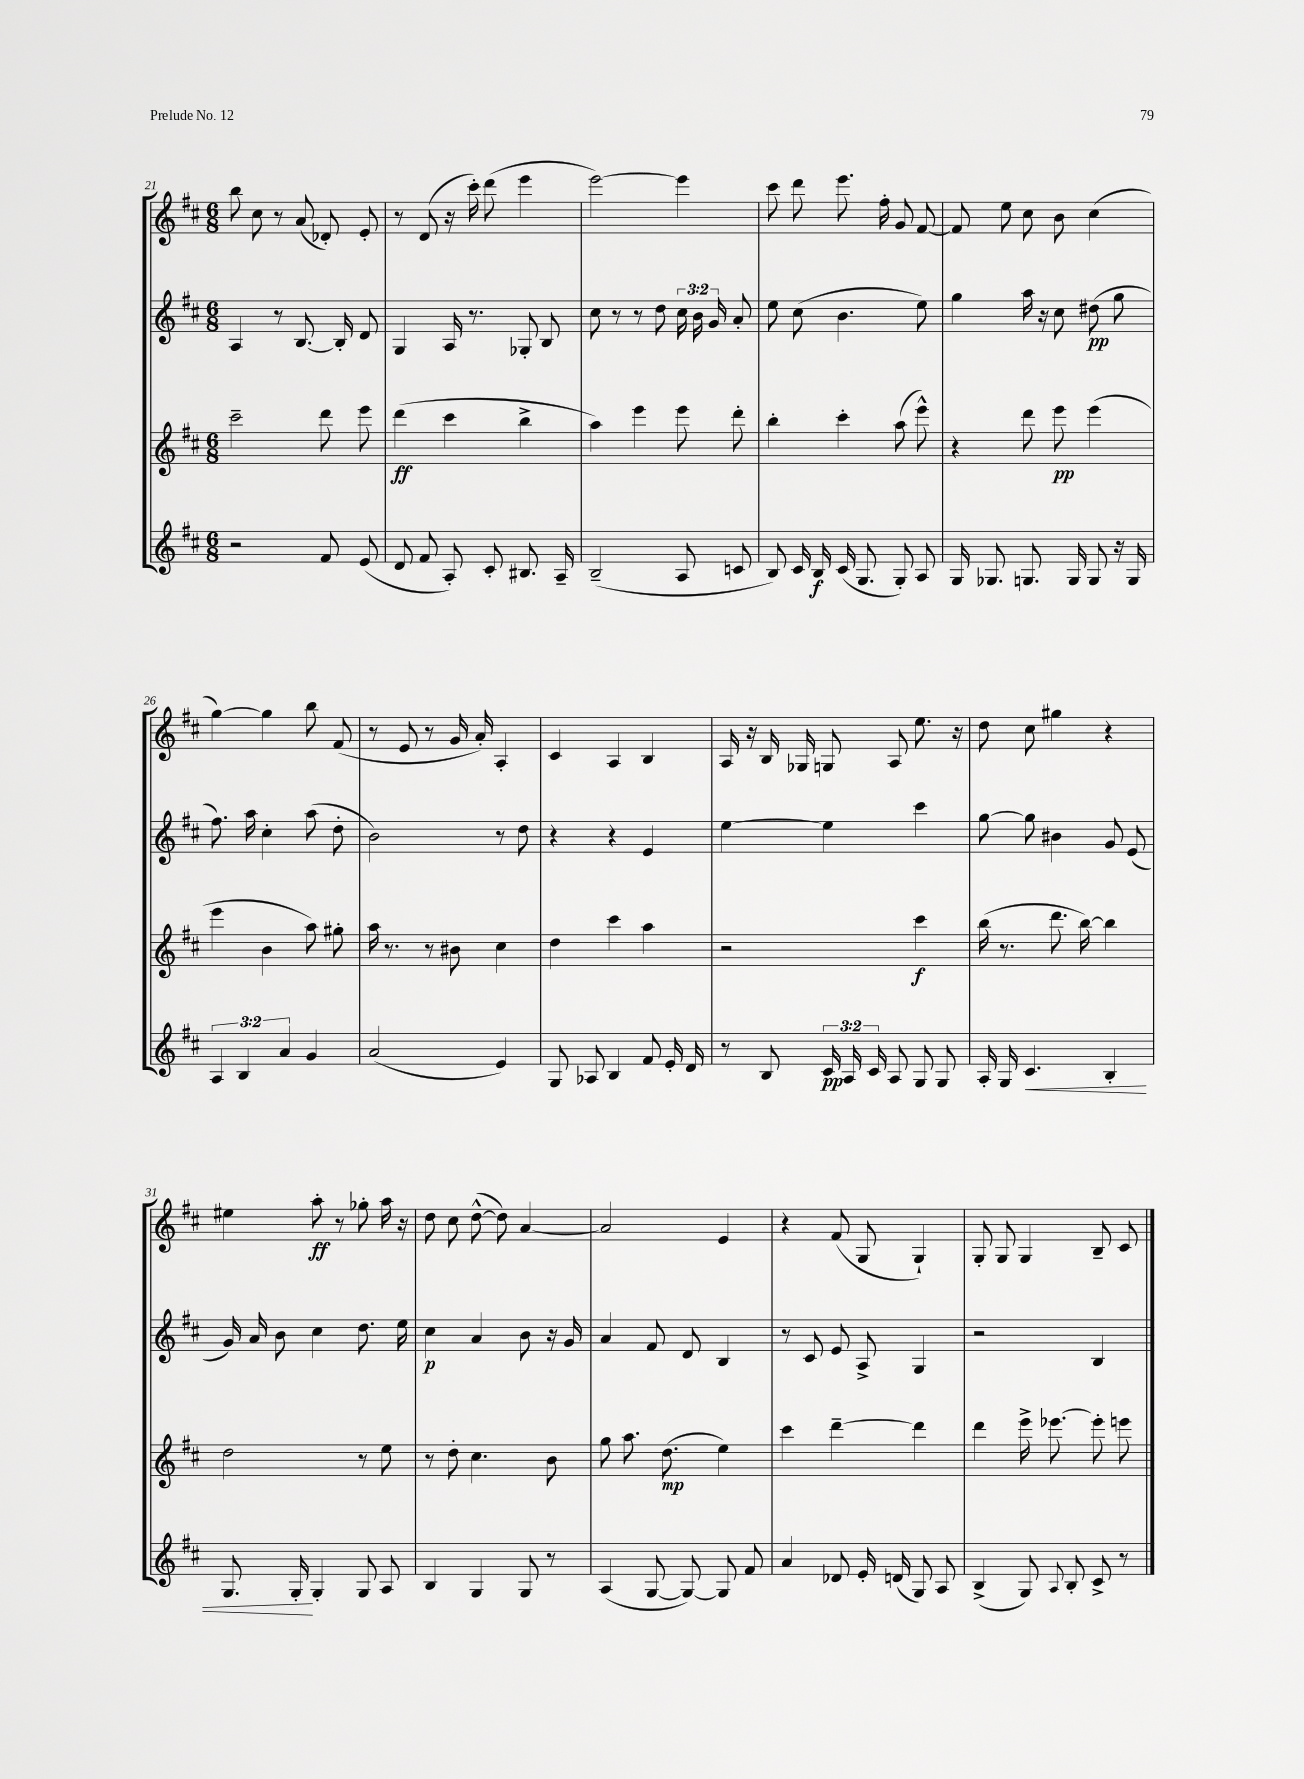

**kern	**kern	**kern	**kern
*staff4	*staff3	*staff2	*staff1
*clefG2	*clefG2	*clefG2	*clefG2
*k[f#c#]	*k[f#c#]	*k[f#c#]	*k[f#c#]
*M6/8	*M6/8	*M6/8	*M6/8
2r	2ccc#~	4A	8bb
.	.	.	8cc#
.	.	8r	8r
.	.	[8.B	(8a
8f#	8ddd	.	8d-')
.	.	16B']	.
(8e	8eee	8d	8e'
=	=	=	=
8d	(4ddd	4G	8r
8f#	.	.	(8d
8A')	4ccc#	16A	16r
.	.	8.r	16ccc#')
8c#'	.	.	(8ddd
8.B#	4bb^	8G-'	4eee
.	.	8B	.
16A~	.	.	.
=	=	=	=
(2B~	4aa)	8cc#	[2eee)
.	.	8r	.
.	4eee	8r	.
.	.	8dd	.
8A	8eee	24cc#	4eee]
.	.	24b	.
.	.	24g	.
8c	8ddd'	8a'	.
=	=	=	=
8B)	4bb'	8ee	8ccc#
16c#	.	(8cc#	8ddd
16B	.	.	.
(16c#	4ccc#'	4.b	8.eee
8.G	.	.	.
.	.	.	16ff#'
8G')	(8aa	.	8g
8A	8eee^^)	8ee)	[8f#
=	=	=	=
16G	4r	4gg	8f#]
8.G-	.	.	.
.	.	.	8ee
8.G	8ddd	16aa	8cc#
.	.	16r	.
.	8eee	8cc#	8b
16G	.	.	.
8G	(4eee	(8dd#	(4cc#
16r	.	8gg	.
16G	.	.	.
=	=	=	=
6A	4eee	8.ff#)	[4gg)
6B	.	.	.
.	.	16aa	.
.	4b	4cc#'	4gg]
6a	.	.	.
4g	8aa)	(8aa	8bb
.	8gg#'	8dd'	(8f#
=	=	=	=
(2a	16aa	2b)	8r
.	8.r	.	.
.	.	.	8e
.	8r	.	8r
.	8b#	.	16g
.	.	.	16a')
4e)	4cc#	8r	4A'
.	.	8dd	.
=	=	=	=
8G	4dd	4r	4c#
8A-	.	.	.
4B	4ccc#	4r	4A
8f#	4aa	4e	4B
16e'	.	.	.
16d	.	.	.
=	=	=	=
8r	2r	[4ee	16A
.	.	.	16r
8B	.	.	16B
.	.	.	16G-
24c#	.	4ee]	8G
24A	.	.	.
24c#	.	.	.
8A	.	.	8A
8G	4ccc#	4ccc#	8.ee
8G	.	.	.
.	.	.	16r
=	=	=	=
16A'	(16bb	[8gg	8dd
16G	8.r	.	.
4.c#	.	8gg]	8cc#
.	8.ddd	4b#	4gg#
.	[16bb)	.	.
4B'	4bb]	8g	4r
.	.	(8e	.
=	=	=	=
8.G	2dd	16g)	4ee#
.	.	16a	.
.	.	8b	.
16G'	.	.	.
4G'	.	4cc#	8aa'
.	.	.	8r
8G	8r	8.dd	8gg-'
8A	8ee	.	16aa
.	.	16ee	16r
=	=	=	=
4B	8r	4cc#	8dd
.	8dd'	.	8cc#
4G	4.cc#	4a	([8dd^^
.	.	.	8dd])
8G	.	8b	[4a
8r	8b	16r	.
.	.	16g	.
=	=	=	=
(4A	8gg	4a	2a]
.	8.aa	.	.
[8G	.	8f#	.
.	(8.dd	.	.
8G_)	.	8d	.
8G]	4ee)	4B	4e
8f#	.	.	.
=	=	=	=
4a	4ccc#	8r	4r
.	.	8c#	.
8d-	[4ddd~	8e	(8f#
16e'	.	8A^	8G
(16d	.	.	.
8G)	4ddd]	4G	4G`)
8A	.	.	.
=	=	=	=
(4B^	4ddd	2r	8G'
.	.	.	8G
8G)	16eee^	.	4G
.	[8.eee-	.	.
8qqA	.	.	.
8B'	.	.	.
8c#^	8eee-']	4B	8B~
8r	8eee	.	8c#
==	==	==	==
*-	*-	*-	*-
